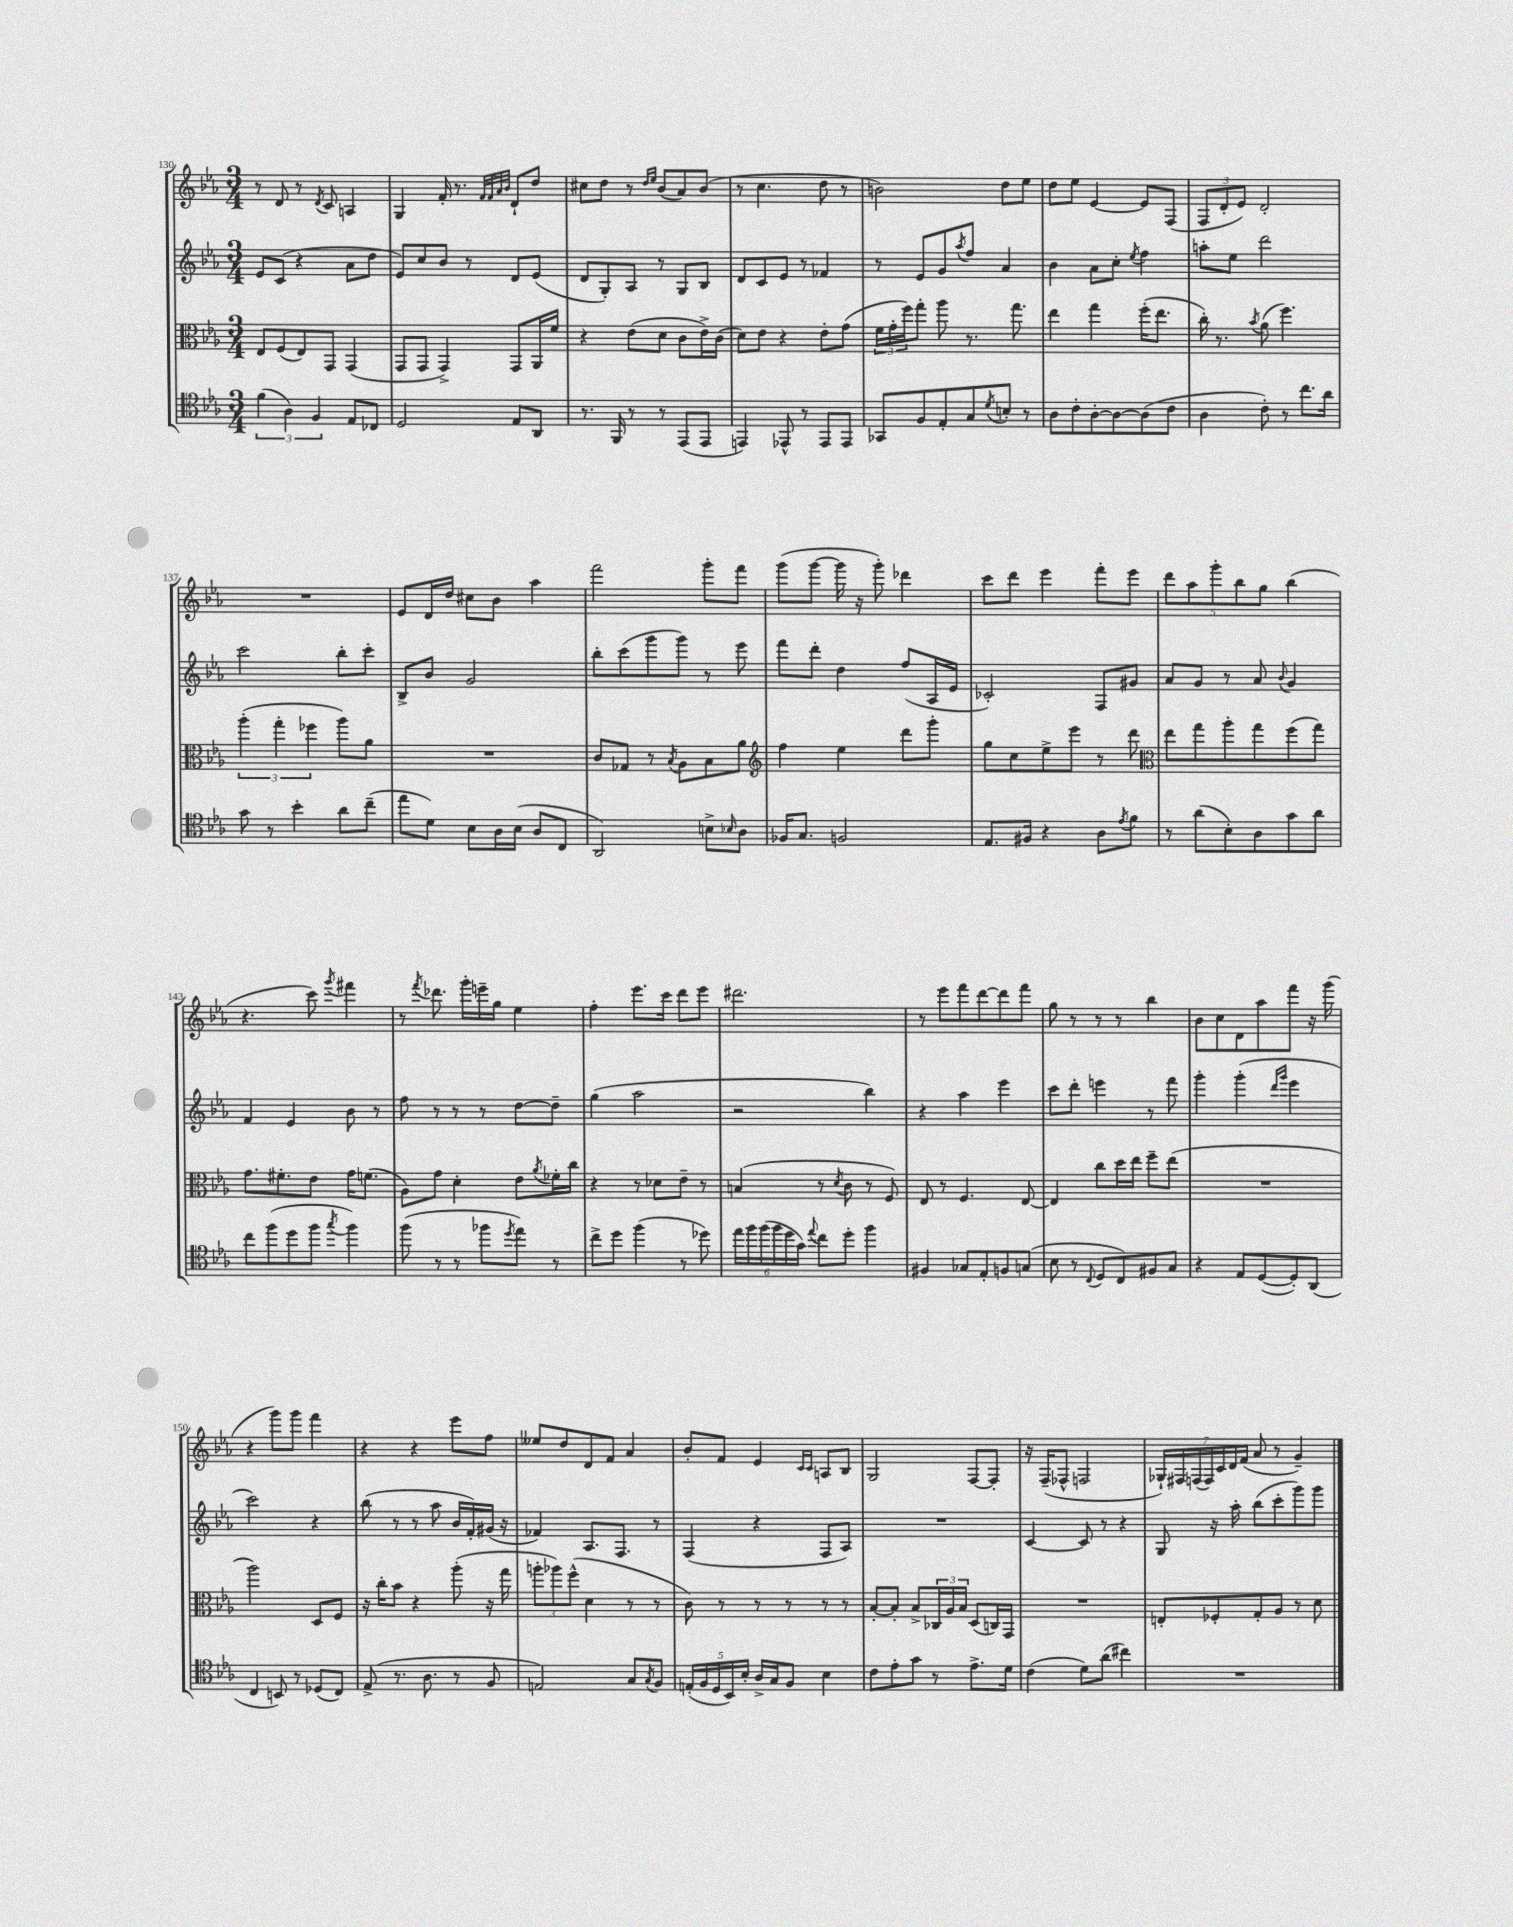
<<
\new StaffGroup <<
\new Staff = "s0" {
    \clef treble \key ees \major \numericTimeSignature \time 3/4
    r8 d'8 r8 \acciaccatura { d'8 } c'8 a4 |
    g4 f'16-. r8. \grace { f'32 f'32 aes'32 bes'32 } d'8-! d''8 |
    cis''8 d''8 r8 \grace { d''16 ees''16 } bes'8( aes'8) bes'8( |
    r8 c''4. d''8 r8 |
    b'2) d''8 ees''8 |
    d''8 ees''8 ees'4~ ees'8 f8( |
    \tuplet 3/2 { f8 d'8-. ees'8) } d'2-. |
    R2. |
    ees'8 d'16 d''16 cis''8 bes'8 aes''4 |
    f'''2 g'''8-. f'''8 |
    g'''8( g'''8~ g'''16 r16 g'''8-.) des'''4 |
    c'''8 d'''8 ees'''4 f'''8-. ees'''8 |
    \tuplet 5/4 { d'''8 aes''8 g'''8-. bes''8 g''8 } bes''4( |
    r4. c'''8) \acciaccatura { g'''8 } fis'''4 |
    r8 \acciaccatura { f'''8 } des'''8. g'''16-. e'''16-- g''16 ees''4 |
    f''4-. ees'''8. c'''16 d'''8 ees'''8 |
    dis'''2. |
    r8 ees'''8 f'''8 d'''8~ d'''8 f'''8 |
    g''8 r8 r8 r8 bes''4 |
    bes'8 c''8 d'8 aes''8 f'''8 r16 g'''16( |
    r4 g'''8) g'''8 f'''4 |
    r4 r4 ees'''8 f''8 |
    eeses''8 d''8 d'8 f'8 aes'4 |
    bes'8-. f'8 ees'4 \grace { c'16 c'16 } a8 bes8 |
    g2 f8~ f8-. |
    r16 f16--( fes8-^ f2 |
    \tuplet 7/4 { ges16-!) fis16 f16( f16) c'16 d'16 f'16( } aes'8 r8 g'4--) \bar "|." |
}
\new Staff = "s1" {
    \clef treble \key ees \major \numericTimeSignature \time 3/4
    ees'8 c'8( r4 aes'8 d''8 |
    ees'8) c''8 bes'8 r8 d'8 ees'8( |
    d'8 g8-.) aes8 r8 g8 bes8 |
    d'8 c'8 ees'8 r8 fes'4 |
    r8 ees'8 g'8 \acciaccatura { aes''8 } f''8 aes'4 |
    bes'4 aes'8 c''8-. \acciaccatura { ees''8 } f''4 |
    a''8-. ees''8 d'''2 |
    c'''2 bes''8-. c'''8-. |
    bes8-> bes'8 g'2 |
    bes''8-. c'''8( g'''8 g'''8) r8 ees'''8 |
    f'''8 d'''8-. d''4 f''8( aes16 ees'16 |
    ces'2-.) f8 gis'8 |
    aes'8 g'8 r8 aes'8 \appoggiatura { bes'8 } g'4 |
    f'4 ees'4 bes'8 r8 |
    f''8 r8 r8 r8 d''8~ d''8-- |
    g''4( aes''2 |
    r2 bes''4) |
    r4 aes''4 ees'''4 |
    c'''8 d'''8-. e'''4 r8 f'''8 |
    g'''4-. g'''4-.( \grace { d'''16 g'''16 } ees'''4 |
    c'''2) r4 |
    bes''8( r8 r8 aes''8 bes'16 f'16-.) gis'16( r16 |
    fes'4) aes8. f8. r8 |
    f4( r4 f8 aes8) |
    R2. |
    c'4~ c'8 r8 r4 |
    g8 r16 aes''16-. bes''8( c'''8-. g'''8) g'''8 \bar "|." |
}
\new Staff = "s2" {
    \clef alto \key ees \major \numericTimeSignature \time 3/4
    ees8 f8( ees8) g,8 g,4( |
    g,8 g,8 g,4->) g,8 aes,16 f'16 |
    r4 ees'8( d'8 c'8 ees'16->) c'16( |
    d'8) ees'8 r4 ees'8-. g'8( |
    \tuplet 3/2 { f'16 g'16-. f''16) } g''8-. aes''8 r8. g''8. |
    ees''4 g''4 f''16-.( ees''8. |
    c''16-.) r8. \acciaccatura { bes'8 } aes'8( f''4.) |
    \tuplet 3/2 { aes''4-.( g''4-. fes''4 } aes''8) aes'8 |
    R2. |
    c'8 ges8 r8 \acciaccatura { bes8 } aes8 bes8 aes'8 |
    \clef treble f''4 ees''4 d'''8 g'''8-. |
    g''8 c''8 ees''8-> ees'''8 r8 d'''8 |
    \clef alto ees''8 g''8 aes''8-. g''8 f''8( g''8) |
    g'8. fis'8.-. ees'8 g'16 f'8.( |
    aes8) g'8 d'4-. ees'8 \acciaccatura { aes'8 } fes'16-. c''16 |
    r4 r8 des'8 ees'8-- r8 |
    b4( r8 \acciaccatura { d'8 } c'8 r8 f8) |
    ees8 r8 f4. ees8~ |
    ees4 c''8 d''16 ees''16 f''8-- ees''8( |
    R2. |
    aes''2) d8 f8 |
    r16 c''16-. bes'8 r4 aes''8-.( r16 g''16 |
    \tuplet 3/2 { a''8-. aes''8) f''8-^( } d'4 r8 r8 |
    c'8) r8 r8 r8 r8 r8 |
    bes8~-. bes8-. bes8-> \tuplet 3/2 { ces16 aes16 bes16 } d8( c16) g,16 |
    R2. |
    e8-. fes8-. g8-. aes8 r8 d'8 \bar "|." |
}
\new Staff = "s3" {
    \clef tenor \key ees \major \numericTimeSignature \time 3/4
    \tuplet 3/2 { f'4( aes4) f4 } ees8 ces8 |
    d2 ees8 aes,8 |
    r8. f,16 r8 r8 ees,8( ees,8 |
    e,4) ees,8-^ r8 ees,8 ees,8 |
    ges,8 f8 ees8-. g8 \acciaccatura { d'8 } b8-. r8 |
    aes8 c'8-. aes8~-. aes8~ aes8( c'8 |
    aes4 c'8-.) r8 c''8. aes'16 |
    g'8 r8 bes'4-. aes'8 c''8--( |
    ees''8 d'8) bes8 aes16 bes16( aes8 c8 |
    aes,2) b8-> \grace { bes16 } aes8 |
    fes16 g8. f2 |
    ees8. fis16 r4 aes8 \acciaccatura { ees'8 } f'8 |
    r8 aes'8( bes8-.) aes8 g'8 aes'8 |
    c''8 f''8( d''8 f''8 \acciaccatura { g''8 } f''4) |
    f''8( r8 r8 fes''8 \acciaccatura { d''8 } ees''8) r8 |
    c''8-> d''8 f''4( r8 des''8) |
    \tuplet 6/4 { ees''16 f''16 f''16( f''16 d''16 g'16) } \appoggiatura { ees''8 } c''8 d''8-. f''4 |
    fis4 ges8 ees8-. f8 g8( |
    bes8 r8 \appoggiatura { c8 } d8 c8) fis8 g8 |
    r4 ees8 d8~( d8-.) aes,8( |
    c4 b,8) r8 des8( c8) |
    ees8->( r8. aes8. r8 f8 |
    e2) g8 \acciaccatura { g8 } f8 |
    \tuplet 5/4 { e16-.( f16 d16 bes,16) bes16-. } aes16-> g16 f8 bes4 |
    c'8 ees'8-. g'8 r8 ees'8.-> d'16 |
    c'4( d'8) aes'8( cis''4) |
    R2. \bar "|." |
}
>>
>>
\layout { \context { \Score currentBarNumber = #130 } }
